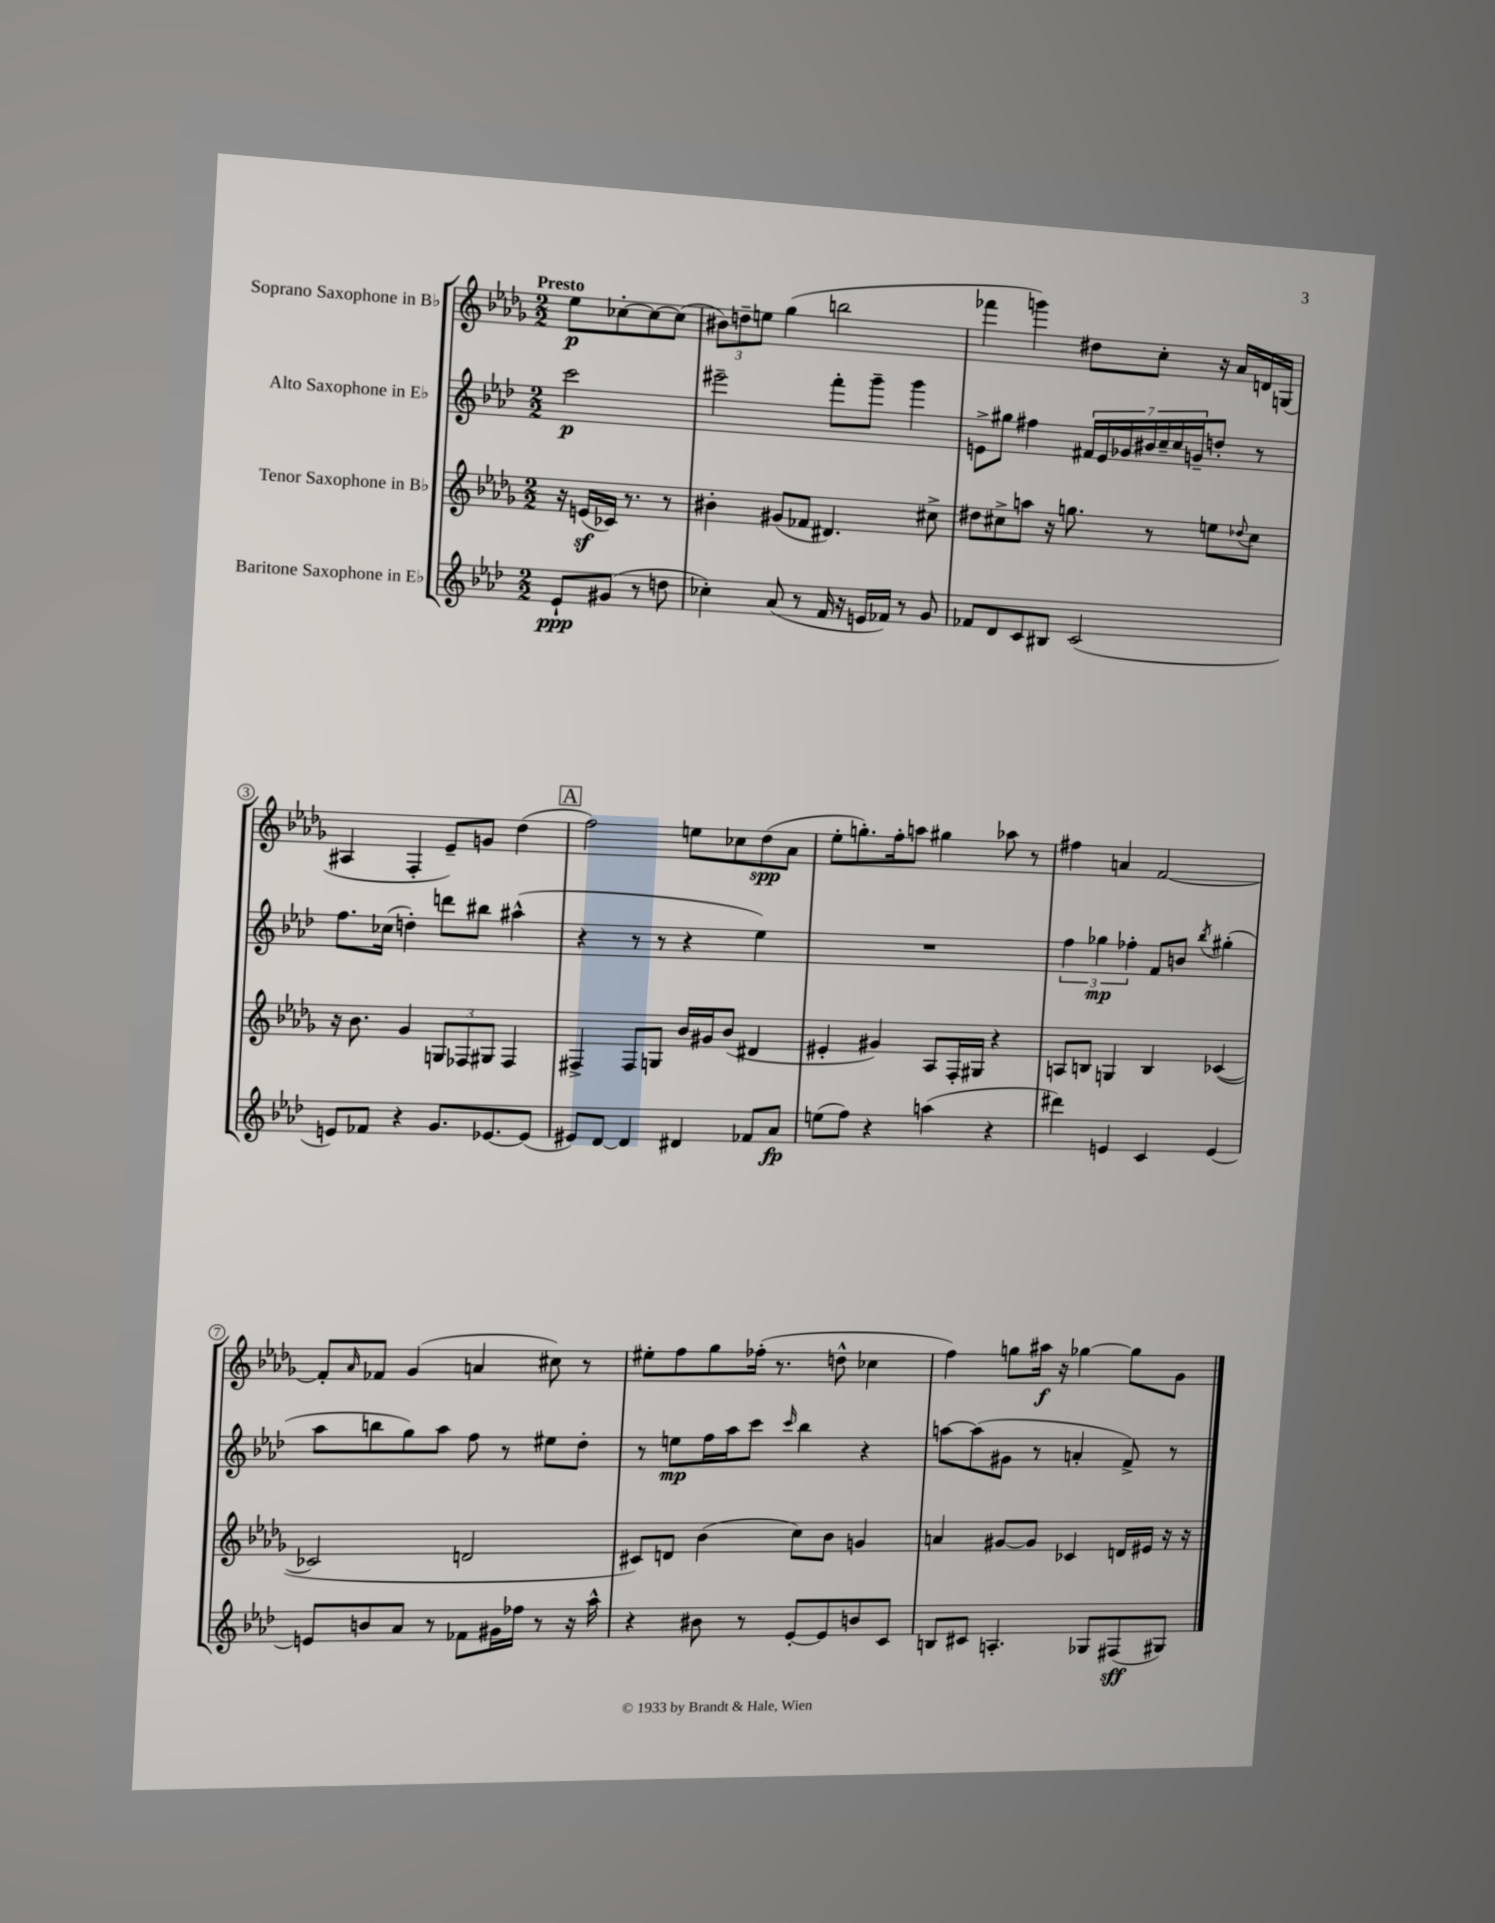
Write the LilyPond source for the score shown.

<<
\new StaffGroup <<
\new Staff = "s0" \with { instrumentName = "Soprano Saxophone in Bb" } {
    \clef treble \key des \major \numericTimeSignature \time 2/2 \partial 2 \tempo "Presto"
    ees''8\p ces''8~-. ces''8~ ces''8( |
    \tuplet 3/2 { bis'8) d''8-- e''8 } ges''4( b''2 |
    fes'''4 g'''4) dis''8 c''8-. r16 aes'16 d'16 g16( |
    ais4 f4-. ees'8--) g'8 des''4( |
    \mark \markup { \box "A" } f''2) e''8 ces''8 des''8\spp( aes'8 |
    ees''8-. g''8.-.) f''16-. a''8 gis''4 aes''8 r8 |
    fis''4 a'4 f'2~ |
    f'8-. \grace { aes'16 } fes'8 ges'4( a'4 cis''8) r8 |
    eis''8-. f''8 ges''8 fes''16-.( r8. d''8-^ ces''4 |
    f''4) g''8 ais''16\f r16 ges''4~ ges''8 ges'8 \bar "|." |
}
\new Staff = "s1" \with { instrumentName = "Alto Saxophone in Eb" } {
    \clef treble \key aes \major \numericTimeSignature \time 2/2 \partial 2
    c'''2\p |
    eis'''2-- f'''8-. g'''8-- g'''4 |
    e'8-> gis''8 fis''4 \tuplet 7/4 { fis'16 e'16 ges'16 bis'16 c''16-- c''16 g'16-- } d''8-. r8 |
    f''8. ces''16( d''4-.) d'''8 bis''8 ais''4-^( |
    \mark \markup { \box "A" } r4 r8 r8 r4 ees''4) |
    R1 |
    \tuplet 3/2 { f''4 ges''4\mp fes''4-. } f'8 b'8 \acciaccatura { bes''8 } gis''4-.( |
    aes''8 b''8 g''8) aes''8 f''8 r8 eis''8 des''8-. |
    r8 e''8\mp f''16 aes''16 c'''8 \grace { c'''16 } bes''4 r4 |
    a''8~ a''8( gis'8 r8 a'4-. f'8->) r8 \bar "|." |
}
\new Staff = "s2" \with { instrumentName = "Tenor Saxophone in Bb" } {
    \clef treble \key des \major \numericTimeSignature \time 2/2 \partial 2
    r16 e'16\sf( ces'16) r8. r8 |
    bis'4-. gis'8( fes'8 dis'4.) cis''8-> |
    dis''8 cis''8-> a''8 r16 g''8. r8 e''8 \appoggiatura { des''8 } cis''8 |
    r16 bes'8. ges'4 \tuplet 3/2 { g8 fes8 gis8 } fes4 |
    \mark \markup { \box "A" } fis4-> fis8 g8 bes'16 gis'16 bes'8( dis'4 |
    eis'4-. gis'4) aes8 f16-. gis16 r4 |
    a8 b8 g4 b4 ces'4~( |
    ces'2 d'2 |
    cis'8) d'8 bes'4( c''8) bes'8 g'4 |
    a'4 gis'8~ gis'8 ces'4 d'16 eis'16 r16 r16 \bar "|." |
}
\new Staff = "s3" \with { instrumentName = "Baritone Saxophone in Eb" } {
    \clef treble \key aes \major \numericTimeSignature \time 2/2 \partial 2
    ees'8-!\ppp gis'8( r8 d''8 |
    ces''4-.) aes'8( r8 f'16 r16 e'16 fes'16) r8 g'8 |
    fes'8 des'8 c'8 bis8 c'2( |
    e'8) fes'8 r4 g'8. ees'8.~ ees'8( |
    \mark \markup { \box "A" } eis'8) des'8~ des'4 dis'4 fes'8 aes'8\fp |
    e''8( f''8) r4 a''4( r4 |
    dis'''4) e'4 c'4 e'4~ |
    e'8 b'8 aes'8 r8 fes'8 gis'16 fes''16 r8 r16 aes''16-^ |
    r4 bis'8 r8 ees'8~-. ees'8 b'8 c'8 |
    b8 cis'8 a4.-. ges8 fis8\sff( gis8) \bar "|." |
}
>>
>>
\layout { \context { \Score \override BarNumber.stencil = #(make-stencil-circler 0.1 0.3 ly:text-interface::print) } }
